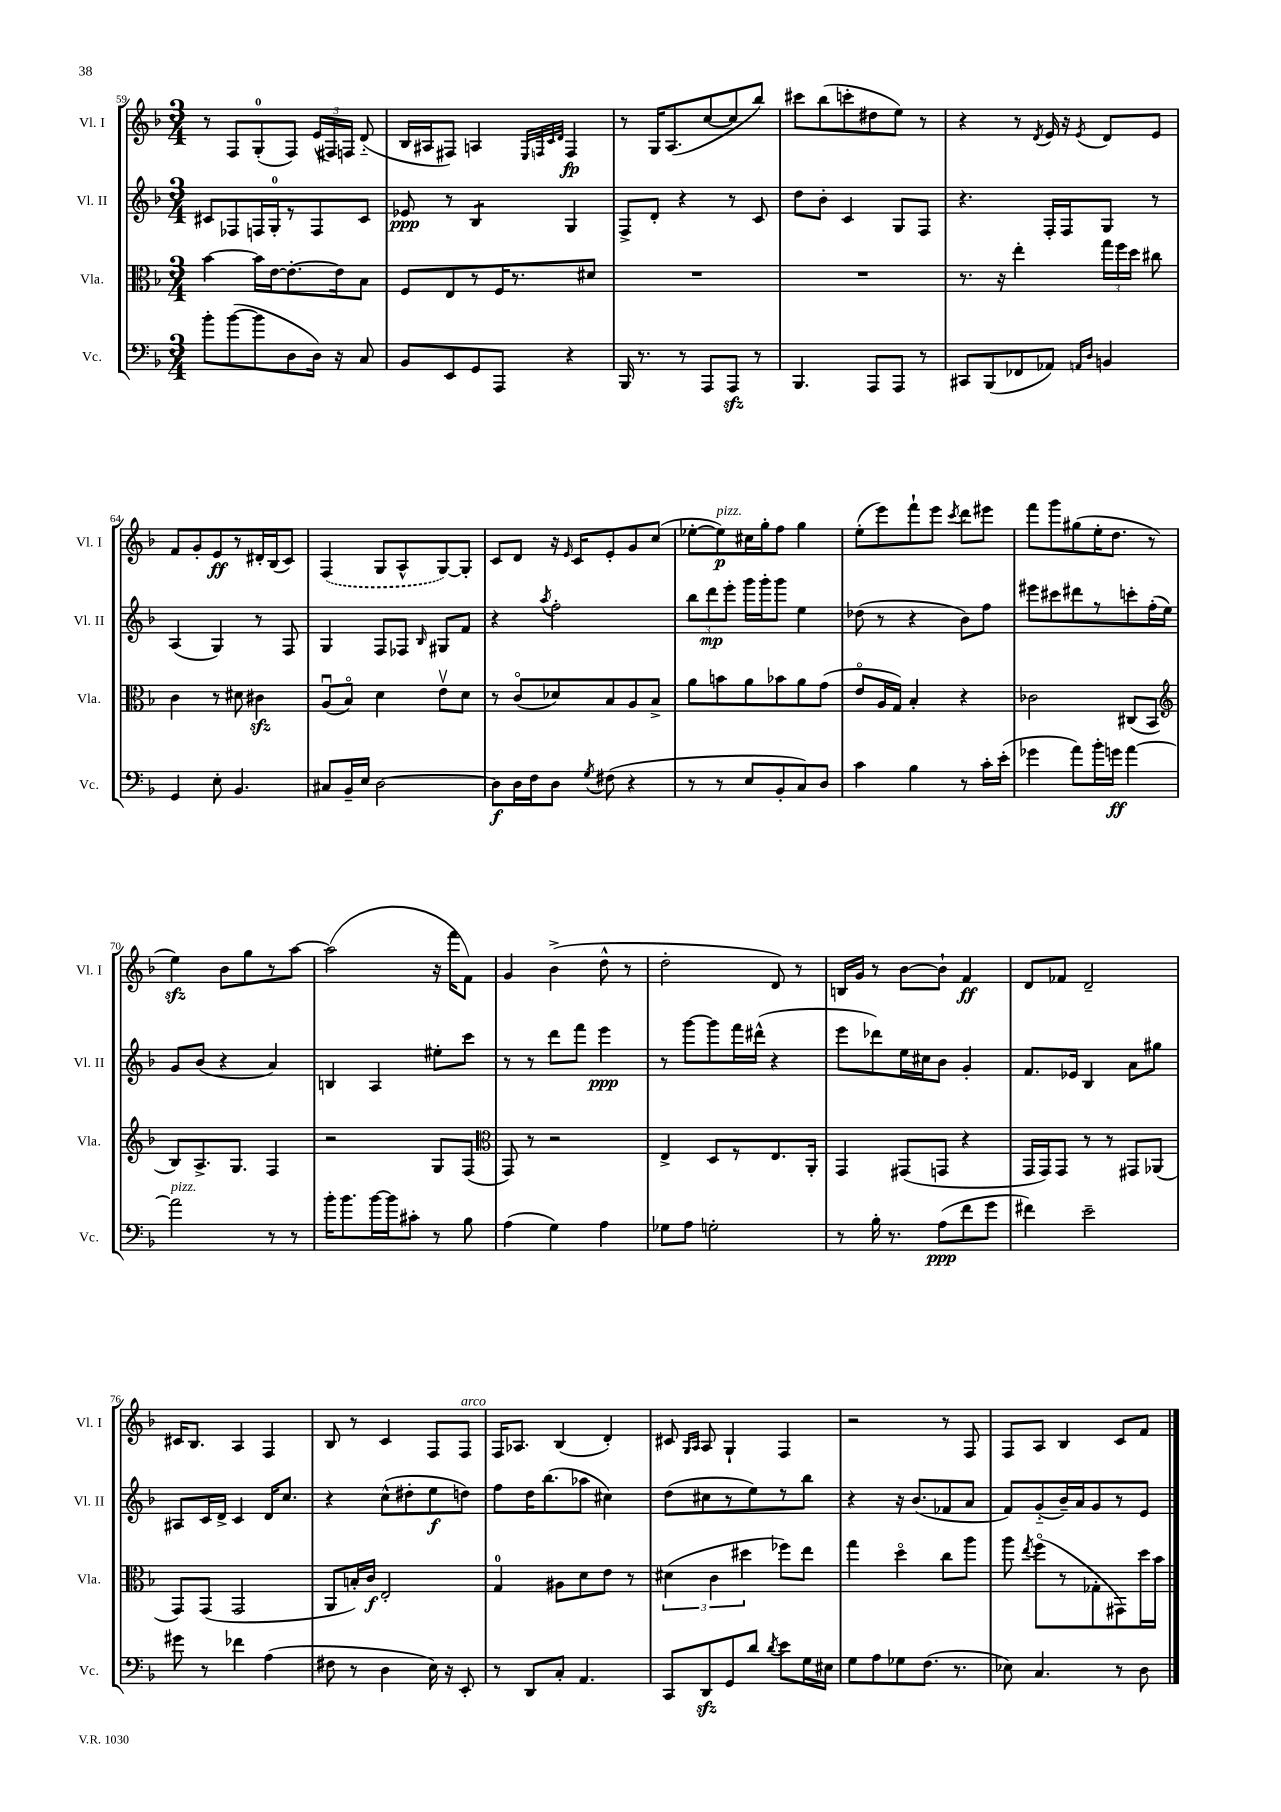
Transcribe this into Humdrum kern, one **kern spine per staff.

**kern	**kern	**kern	**kern
*staff4	*staff3	*staff2	*staff1
*clefF4	*clefC3	*clefG2	*clefG2
*k[b-]	*k[b-]	*k[b-]	*k[b-]
*M3/4	*M3/4	*M3/4	*M3/4
8b-'	[4b-	8c#	8r
([8b-	.	8F-	8F
8b-]	16b-]	16F	(8G'
.	[16e	16G'	.
8D	8.e'_	8r	8F)
16D)	.	8F	(24e
.	.	.	24F#)
16r	16e]	.	.
.	.	.	24F
8C	8B-	8c#	(8d'~
=	=	=	=
8BB-	8F	8e-	16B-
.	.	.	16A#
8EE	8E	8r	8F#)
8GG	8r	4B-	4A
8AAA	16F	.	.
.	8.r	.	.
.	.	.	32qqE
.	.	.	32qqF
.	.	.	32qqc
.	.	.	32qqd
4r	.	4G	4F
.	8d#	.	.
=	=	=	=
16BBB-	2.r	8F^	8r
8.r	.	.	.
.	.	8d'	16G
.	.	.	(8.A
8r	.	4r	.
8AAA	.	.	[8cc
8AAA	.	8r	8cc]
8r	.	8c	8bb-)
=	=	=	=
4.BBB-	2.r	8dd	8ccc#
.	.	8b-'	(8bb-
.	.	4c	8ccc'
8AAA	.	.	8dd#
8AAA	.	8G	8ee)
8r	.	8F	8r
=	=	=	=
8CC#	8.r	4.r	4r
(8BBB-	.	.	.
.	16r	.	.
8FF-	4ee'	.	8r
.	.	.	8qd
8AA-)	.	16F'	16e
.	.	16F	16r
16qqAA	.	.	.
16qqD	.	.	8qe
4BB	24gg	8G	8d
.	24ff	.	.
.	24dd	.	.
.	8cc#	8r	8e
=	=	=	=
4GG	4c	(4A	8f
.	.	.	8g'
8E'	8r	4G)	8e
4.BB-	8d#	.	8r
.	4c#	8r	16d#'
.	.	.	(16B-
.	.	8F	8c)
=	=	=	=
8C#	(8Au	4G	(4F
16BB-~	8B-o)	.	.
16E	.	.	.
[2D	4d	8F	8G
.	.	8F-	8A^^
.	.	16qqB-	.
.	8ev	8G#	[8G)
.	8d	8f	8G']
=	=	=	=
8D]	8r	4r	8c
16D	(8co	.	8d
16F	.	.	.
.	.	8qaa	.
8D	8d-)	2ff'	16r
.	.	.	16qqe
.	.	.	16c
8qG	.	.	.
(8F#	8B-	.	8e'
4r	8A	.	8g
.	8B-^	.	(8cc
=	=	=	=
8r	8a	12bb-	[8ee-'
.	.	12ddd	.
8r	8b	.	8ee-])
.	.	12eee'	.
8E	8a	16ggg	16cc#
.	.	16ggg'	16gg'
8BB-'	8b-	8ggg	8ff
8C)	8a	4ee	4gg
8D	(8g	.	.
=	=	=	=
4c	8eo	(8dd-	(8ee'
.	16A	8r	8eee)
.	16G)	.	.
4B-	4B-'	4r	8fff`
.	.	.	8eee
.	.	.	8qccc
8r	4r	8b-)	8ddd
16c'	.	8ff	8eee#
(16e'	.	.	.
=	=	=	=
4g-	2c-	8eee#	8fff
.	.	8ccc#	8ggg
8a)	.	8ddd#	(8gg#
16b-'	.	8r	16ee'
16g	.	.	8.dd
[4a	(8C#	8ccc'	.
.	8BB-	(16ff'	8r
.	.	16ee)	.
=	=	=	=
*	*clefG2	*	*
2a]	8B-)	8g	4ee)
.	8.A^	(8b-	.
.	.	4r	8b-
.	8.G	.	.
.	.	.	8gg
8r	4F	4a)	8r
8r	.	.	[8aa
=	=	=	=
16b-'	2r	4B	(2aa]
8.b-	.	.	.
[16b-	.	4A	.
16b-]	.	.	.
8c#'	.	.	.
8r	8G	8ee#'	16r
.	.	.	16fff
8B-	(8F	8ccc	8f)
=	=	=	=
*	*clefC3	*	*
(4A	8GG)	8r	4g
.	8r	8r	.
4G)	2r	8ddd	(4b-^
.	.	8fff	.
4A	.	4eee	8dd^^
.	.	.	8r
=	=	=	=
8G-	4E^	8r	2dd'
8A	.	[8ggg	.
2G'	8D	8ggg]	.
.	8r	16fff	.
.	.	(16ddd#^^	.
.	8.E	4r	8d)
.	.	.	8r
.	16AA'	.	.
=	=	=	=
8r	4GG	8eee	16B
.	.	.	16g
16B-'	.	8ddd-)	8r
8.r	.	.	.
.	(8GG#	16ee	[8b-
.	.	16cc#	.
(8A	8GG	8b-	8b-`]
8f	4r	4g'	4f
8g	.	.	.
=	=	=	=
4f#)	16GG	8.f	8d
.	16GG)	.	.
.	8GG	.	8f-
.	.	16e-	.
2e~	8r	4B-	2d~
.	8r	.	.
.	8GG#	8a	.
.	(8AA-	8gg#	.
=	=	=	=
8g#	8GG)	8A#	16c#
.	.	.	8.B-
8r	(8GG	16c	.
.	.	16d^	.
4f-	2GG	4c	4A
(4A	.	16d	4F
.	.	8.cc	.
=	=	=	=
8F#	8AA	4r	8B-
8r	16B')	.	8r
.	16c	.	.
4D	2E'	(8cc^^	4c
.	.	8dd#'	.
16E)	.	8ee	8F
16r	.	.	.
8EE'	.	8dd)	8F
=	=	=	=
8r	4G	8ff	16F
.	.	.	8.A-
8DD	.	16dd	.
.	.	(8.bb-	.
8C'	8A#	.	(4B-
4.AA	8d	8aa-	.
.	8e	4cc#)	4d')
.	8r	.	.
=	=	=	=
8CC	(6d#	(8dd	8c#
.	.	.	16qqG
.	.	.	16qqA
8DD	.	8cc#	8A
.	6c	.	.
8GG	.	8r	4G`
.	6dd#	.	.
8d	.	8ee)	.
8qd	.	.	.
8e	8ff-)	8r	4F
16G	8ee	8bb-	.
16E#	.	.	.
=	=	=	=
8G	4gg	4r	2r
8A	.	.	.
8G-	4ddo	16r	.
.	.	(8.b-	.
(8.F	.	.	.
.	8cc	8f-	8r
8.r	.	.	.
.	8aa	8a	8F
=	=	=	=
8E-)	8aa	8f)	8F
.	8qee	.	.
4.C	(8ffo	(8g'~	8A
.	8r	16b-~)	4B-
.	.	16a	.
.	8G-'	8g	.
8r	8GG#)	8r	8c
8D	16dd	8e	8f
.	16b-	.	.
==	==	==	==
*-	*-	*-	*-
